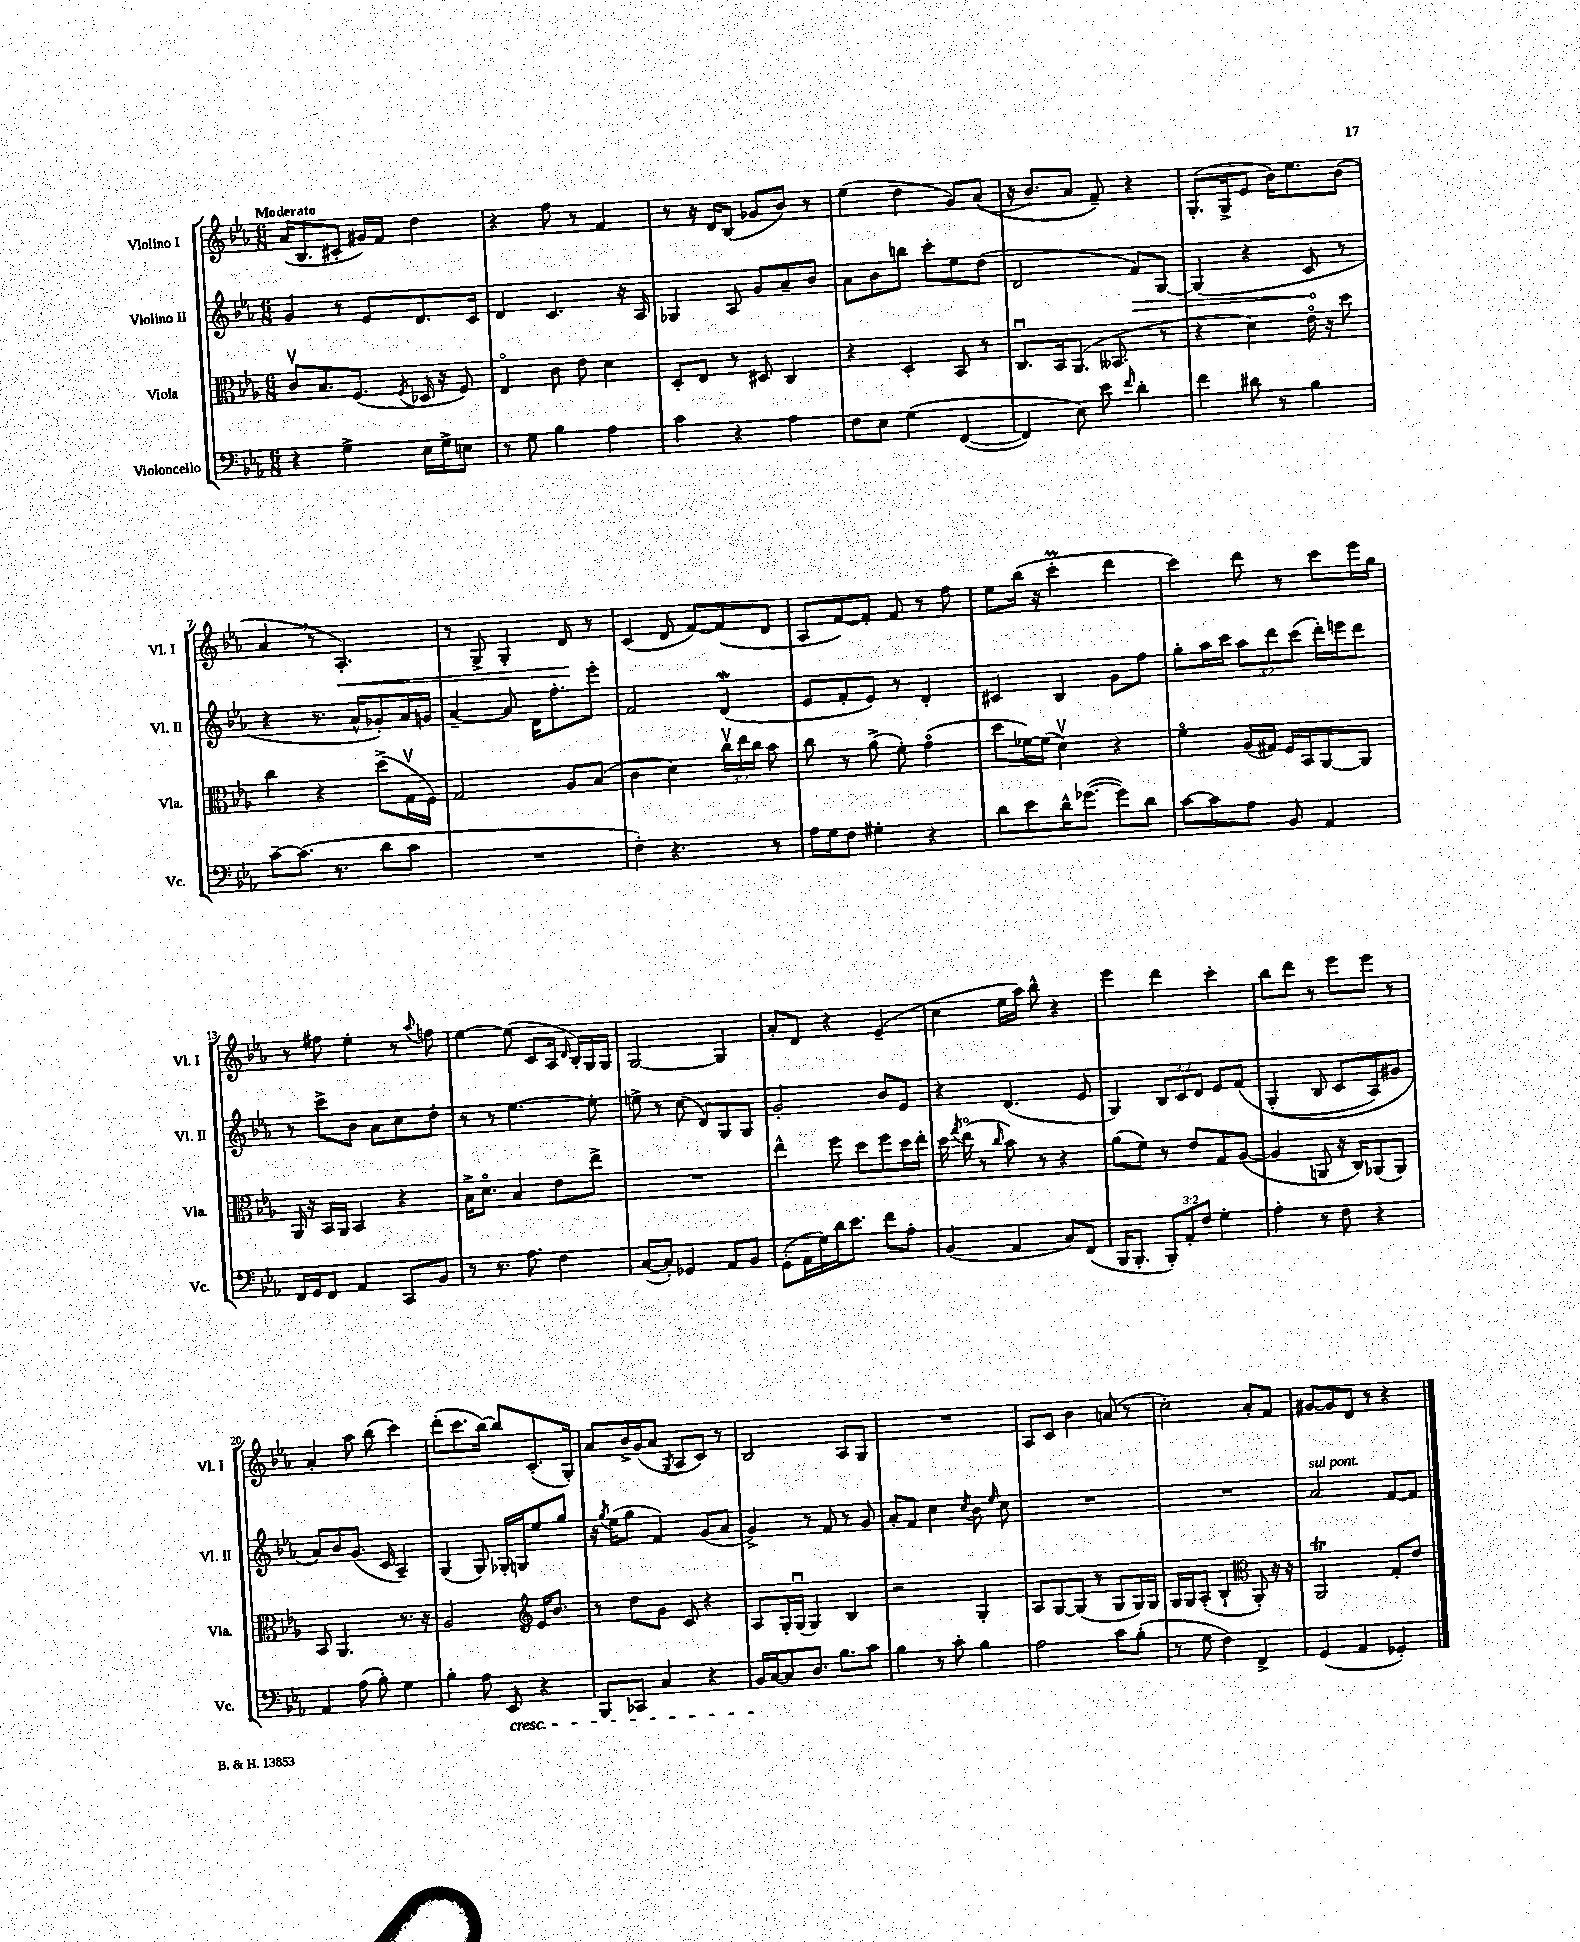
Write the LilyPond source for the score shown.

<<
\new StaffGroup <<
\new Staff = "s0" \with { instrumentName = "Violino I" shortInstrumentName = "Vl. I" } {
    \clef treble \key ees \major \numericTimeSignature \time 6/8 \tempo "Moderato"
    \autoBeamOff aes'16[( bes8. cis'8]-. gis'16[) f'16] d''4 |
    r4 f''8 r8 f'4 |
    r8 r16 d'16[ bes8]( ges'8[ bes'8]) r8 |
    ees''4( d''4 g'8[) aes'8](\( |
    r16 bes'8.[) aes'8] f'8--\) r4 |
    g8.[-.( g16-> ees'8] bes'16[) ees''8. bes'8]( |
    aes'4 \breathe r8 aes4.-.\<) |
    r8 g8-> g4-. d'8\! r8 |
    c'4( d'8 f'8[~) f'8( d'8] |
    aes8[ f'8~) f'8]-. f'8 r8 f''8 |
    ees''8[ bes''16]( r16 c'''4-.\prall d'''4 |
    c'''4) d'''8 r8 c'''8[ ees'''16 g''16] |
    r8 fis''8 ees''4-. r8 \appoggiatura { aes''8 } f''8 |
    ees''4~ ees''8( c'8[ aes16] \grace { d'16 } bes16[-.) g16 g16] |
    g2~ g4 |
    aes'8[-. d'8] r4 ees'4--( |
    c''4 ees''16[ aes''16]) bes''8-^ r4 |
    ees'''4 d'''4 c'''4-. |
    bes''8[ d'''8] r8 ees'''8[ ees'''8] r8 |
    aes'4-. aes''8 bes''8( c'''4) |
    d'''8[-.( c'''8. bes''16]~) bes''8[ c'8.-.( g16]-.) |
    aes'8[ bes'16-> g'16( aes'8] \acciaccatura { g8 } aes8[ c'8]) r8 |
    bes2 aes8[ g8] |
    R2. |
    aes8[ c'8] bes'4 a'8( r8 |
    c''2-.) aes'8[-. f'8] |
    gis'8[~ gis'8 d'8] r8 r4 \bar "|." |
}
\new Staff = "s1" \with { instrumentName = "Violino II" shortInstrumentName = "Vl. II" } {
    \clef treble \key ees \major \numericTimeSignature \time 6/8 \override Staff.TupletNumber.text = #tuplet-number::calc-fraction-text
    \autoBeamOff g'4 r8 ees'8[ d'8. c'16] |
    d'4 c'4. r16 aes16 |
    ges4 aes8 g'8[ aes'8-- bes'8] |
    aes'8[ bes'8 b''8] c'''8[-. ees''8 d''8]( |
    d'2 \once \override Hairpin.circled-tip = ##t f'8[\>) g8]~ |
    g4( r4 c'8\! r8 |
    r4 r8. aes'16[-^ ges'8-.) aes'16 g'16] |
    aes'4~-- aes'8 d'16[ f''8.-. ees'''8]-. |
    f'2 d'4\mordent( |
    ees'8[ f'8-. ees'8]) r8 d'4-. |
    cis'4 bes4 g'8[ f''8] |
    g''8[-. aes''16 c'''16] \tuplet 3/2 { aes''8[ d'''8 c'''8]( } d'''16[-.) e'''16 d'''8] |
    r8 c'''8[-> bes'8] aes'8[ c''8 d''8]-. |
    r8 r8 ees''4.~ ees''8-. |
    e''8-> r8 c''8( d'8[) g8 g8] |
    g'2-. bes'8[ ees'8] |
    r4 d'4.( ees'8 |
    g4) \tuplet 3/2 { bes8[ c'8 d'8] } ees'8[ f'8]\( |
    g4-.( bes8 c'8[ aes8) gis'8] |
    aes'8[\) bes'8 g'8.]( c'16 aes4--) |
    g4( g8) ges16[-. g16 ees''8 g''8] |
    r16 \acciaccatura { g''8 } ees''16[( g''8] f'4) g'8[( aes'8] |
    g'4->) r8 f'8 r8 g'8 |
    aes'8[-. f'8] c''4 \acciaccatura { c''8 } bes'8 \grace { ees''16 } c''8 |
    R2. |
    R2. |
    aes'2^\markup { \italic "sul pont." } f'8[~ f'8] \bar "|." |
}
\new Staff = "s2" \with { instrumentName = "Viola" shortInstrumentName = "Vla." } {
    \clef alto \key ees \major \numericTimeSignature \time 6/8 \override Staff.TupletNumber.text = #tuplet-number::calc-fraction-text
    \autoBeamOff c'8[\upbow bes8. f8.]( \acciaccatura { f8 } des16 r16 f8) |
    ees4\flageolet c'8 ees'8 d'4 |
    d8[-. ees8] r8 dis8 c4 |
    r4 d4-. bes,8 r8 |
    c8.[\downbow bes,16 aes,8.]( beses,8. r8 |
    r4 d'4) ees'16\flageolet r16 d''8 |
    c''4 r4 d''8[->( g16\upbow f16]) |
    g2 aes8[ bes8]( |
    c'4 d'4) \tuplet 3/2 { c''16[\upbow ees''16 c''16] } bes'8 |
    c''8 r8 aes'8->( f'8-.) g'4\flageolet( |
    d''8[ fes'16~) fes'16]( d'4\upbow) r4 |
    f'4\flageolet aes16[( gis16]) f16[ bes,16 aes,8~ aes,8] |
    aes,16 r16 bes,16[ aes,16] bes,4 r4 |
    bes16[-> d'8.]\flageolet bes4 ees'8[ ees''8]-> |
    R2. |
    ees''4-^ f''8 d''8[ f''8 d''16 ees''16]-. |
    d''16 \acciaccatura { g''8 } ees''16\flageolet( r8 \grace { c''16 } bes'8) r8 r4 |
    aes'8[( f'8]) r8 ees'8[ g8 aes8]~( |
    aes4 a,8 r16 c16[) aes,8( aes,8]) |
    bes,8 aes,4. r8. r16 |
    aes2 \clef treble ees'16[ bes'8.] |
    r8 d''8[ g'8] c'8 r4 |
    aes8[ g16-. g16]\downbow( g4) bes4 |
    r2 g4-. |
    aes8[ g8~ g8]( r8 g8[ g16) g16] |
    g16[ g16 aes8]-.( bes4-! \clef alto aes,8-.) r16 r16 |
    aes,2\trill g8[-. ees'8] \bar "|." |
}
\new Staff = "s3" \with { instrumentName = "Violoncello" shortInstrumentName = "Vc." } {
    \clef bass \key ees \major \numericTimeSignature \time 6/8 \override Staff.TupletNumber.text = #tuplet-number::calc-fraction-text
    \autoBeamOff r4 g4-> ees16[ g16-> e8] |
    r8 g8 bes4 aes4 |
    c'4 r4 aes4 |
    f8[ ees8] g4\( f,4~( |
    f,4) ees8\) ees'8 \grace { f'16 } d'4-. |
    f'4 dis'8 r8 bes4 |
    c'8[~-- c'8.]( r8. d'8[ c'8] |
    R2. |
    f4-.) r4. r8 |
    aes16[ g16 f8] gis4-. r4 |
    d'8[ ees'8 d'16-^ ges'8.]~( ges'8[) d'8] |
    c'8[~ c'8 aes8] bes,8 aes,4 |
    f,16[ g,16 f,8] aes,4 c,8[ bes,8] |
    r8 r8. aes8. f4 |
    c8[~( c8]-.) ges,4 aes,8[ bes,8] |
    g,8[-.( aes,16 g16) d'16 ees'8.] f'8[ aes8]-. |
    bes,4( aes,4 c8[) f,8]( |
    bes,,16[ bes,,8.]-. \tuplet 3/2 { bes,,8[-.) aes,8-. f8] } g4-. |
    aes4-. r8 f8 r4 |
    aes,4 aes8( bes8-.) g4 |
    bes4-. aes8 ees,8\cresc r4 |
    bes,,8[ ces,8] c4 r4 |
    bes,16[\! c16~ c8 d8.] bes8.[ c'8] |
    bes4 r8 c'8-. bes4 |
    aes2 c'8[ bes8]-.( |
    r8 g8 f4) f,4-> |
    g,4( aes,4 ges,4-.) \bar "|." |
}
>>
>>
